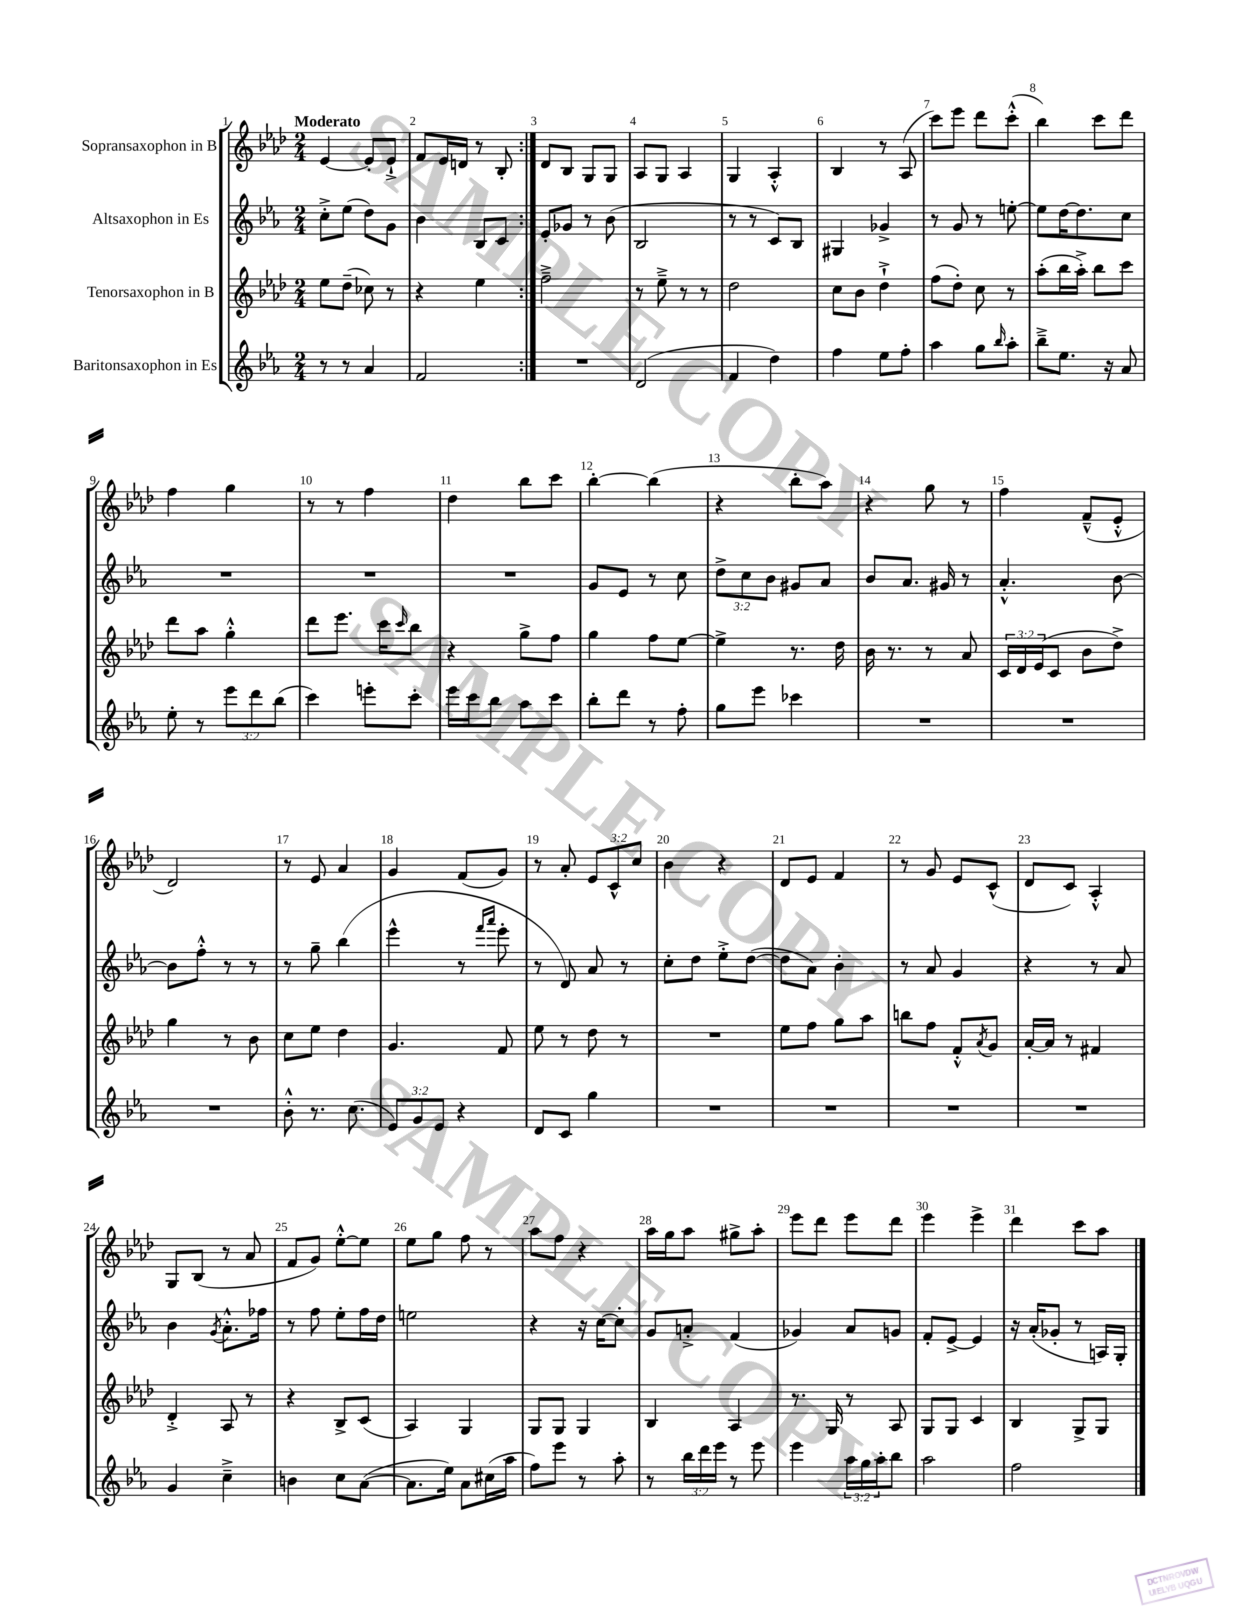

**kern	**kern	**kern	**kern
*staff4	*staff3	*staff2	*staff1
*clefG2	*clefG2	*clefG2	*clefG2
*k[b-e-a-]	*k[b-e-a-d-]	*k[b-e-a-]	*k[b-e-a-d-]
*M2/4	*M2/4	*M2/4	*M2/4
8r	8ee-	8cc'^	[4e-
8r	(8dd-~	(8ee-	.
4a-	8cc-)	8dd)	8e-']
.	8r	8g	8e-`^
=	=	=	=
2f	4r	4b-	8f
.	.	.	16e-
.	.	.	16d
.	4ee-	8B-	8r
.	.	8c	8B-'
=:|!	=:|!	=:|!	=:|!
2r	2ff~^	8e-'	8d-
.	.	8g-	8B-
.	.	8r	8G
.	.	(8b-	8G
=	=	=	=
(2d	8r	2B-	8A-
.	8ee-~^	.	8G
.	8r	.	4A-
.	8r	.	.
=	=	=	=
4f	2dd-	8r	4G
.	.	8r	.
4dd)	.	8c)	4A-'^^
.	.	8B-	.
=	=	=	=
4ff	8cc	4G#	4B-
.	8b-	.	.
8ee-	4dd-`^	4g-^	8r
8ff'	.	.	(8A-
=	=	=	=
4aa-	(8ff	8r	8ccc)
.	8dd-')	8g	8eee-
8gg	8cc	8r	8ddd-
16qqbb-	.	.	.
8aa-'	8r	[8ee'	(8ccc'^^
=	=	=	=
8bb-~^	(8aa-'	8ee]	4bb-)
8.ee-	16bb-	[16dd	.
.	16aa-'^)	8.dd]	.
.	8bb-	.	8ccc
16r	.	.	.
8a-	8ccc	8cc	8ddd-
=	=	=	=
8ee-'	8ddd-	2r	4ff
8r	8aa-	.	.
12eee-	4gg'^^	.	4gg
12ddd	.	.	.
(12bb-	.	.	.
=	=	=	=
4ccc)	8ddd-	2r	8r
.	8.eee-	.	8r
8eee'	.	.	4ff
.	16ccc	.	.
.	16qqccc	.	.
8ccc'	8bb-	.	.
=	=	=	=
16eee-	4r	2r	4dd-
16ccc	.	.	.
8bb-	.	.	.
8aa-	8gg^	.	8bb-
8ccc	8ff	.	8ccc
=	=	=	=
8bb-'	4gg	8g	[4bb-'
8ddd	.	8e-	.
8r	8ff	8r	(4bb-]
8ff'	[8ee-	8cc	.
=	=	=	=
8gg	4ee-^]	12dd^	4r
.	.	12cc	.
8eee-	.	.	.
.	.	12b-	.
4ccc-	8.r	8g#	8bb-'
.	.	8a-	8aa-)
.	16dd-	.	.
=	=	=	=
2r	16b-	8b-	4r
.	8.r	.	.
.	.	8.a-	.
.	8r	.	8gg
.	.	16g#	.
.	8a-	8r	8r
=	=	=	=
2r	24c	4.a-'^^	4ff
.	24d-	.	.
.	(24e-	.	.
.	8c	.	.
.	8b-	.	(8f~^^
.	8dd-^)	[8b-	8e-'^^
=	=	=	=
2r	4gg	8b-]	2d-)
.	.	8ff'^^	.
.	8r	8r	.
.	8b-	8r	.
=	=	=	=
8b-'^^	8cc	8r	8r
8.r	8ee-	8gg~	8e-
.	4dd-	(4bb-	4a-
(8.cc	.	.	.
=	=	=	=
12e-)	4.g	4eee-^^	4g
12g	.	.	.
12e-	.	.	.
4r	.	8r	(8f
.	.	16qqfff	.
.	.	16qqaaa-	.
.	8f	8eee-'	8g)
=	=	=	=
8d	8ee-	8r	8r
8c	8r	8d)	8a-'
4gg	8dd-	8a-	12e-
.	.	.	12c^^
.	8r	8r	.
.	.	.	12cc
=	=	=	=
2r	2r	8cc'	4b-
.	.	8dd	.
.	.	8ee-'^	4r
.	.	([8dd	.
=	=	=	=
2r	8ee-	8dd]	8d-
.	8ff	8a-)	8e-
.	8gg	4b-'	4f
.	8aa-	.	.
=	=	=	=
2r	8bb	8r	8r
.	8ff	8a-	8g
.	8f'^^	4g	8e-
.	8qa-	.	.
.	8g	.	(8c^^
=	=	=	=
2r	[16a-'	4r	8d-
.	16a-]	.	.
.	8r	.	8c)
.	4f#	8r	4A-'^^
.	.	8a-	.
=	=	=	=
4g	4d-'^	4b-	8G
.	.	.	(8B-
.	.	8qg	.
4cc~^	8A-	8.a-'^^	8r
.	8r	.	8a-
.	.	16ff-	.
=	=	=	=
4b	4r	8r	8f
.	.	8ff	8g)
8cc	8B-^	8ee-'	[8ee-'^^
([8a-	(8c	16ff	8ee-]
.	.	16dd	.
=	=	=	=
8.a-]	4A-)	2ee	8ee-
.	.	.	8gg
16ee-)	.	.	.
8a-	4G	.	8ff
(16cc#	.	.	8r
16aa-	.	.	.
=	=	=	=
8ff)	8G	4r	8aa-
8eee-	8G	.	8ff
8r	4G	16r	4r
.	.	[16cc	.
8aa-'	.	8cc']	.
=	=	=	=
8r	4B-	8g	16aa-
.	.	.	16gg
24bb-	.	8a'^	8aa-
24ddd	.	.	.
24eee-	.	.	.
8r	4A-	(4f	8gg#^
8eee-	.	.	8aa-'
=	=	=	=
4eee-	8.r	4g-)	8eee-
.	.	.	8ddd-
.	16G	.	.
24aa-	8r	8a-	8eee-
24gg	.	.	.
24aa-'	.	.	.
8bb-	8A-	8g	8ddd-
=	=	=	=
2aa-	8G	8f'	4eee-
.	8G	[8e-^	.
.	4c	4e-]	4eee-^
=	=	=	=
2ff	4B-	16r	4ddd-
.	.	(16a-'	.
.	.	8g-'	.
.	8G^	8r	8ccc
.	8G	16A)	8aa-
.	.	16G'	.
==	==	==	==
*-	*-	*-	*-
